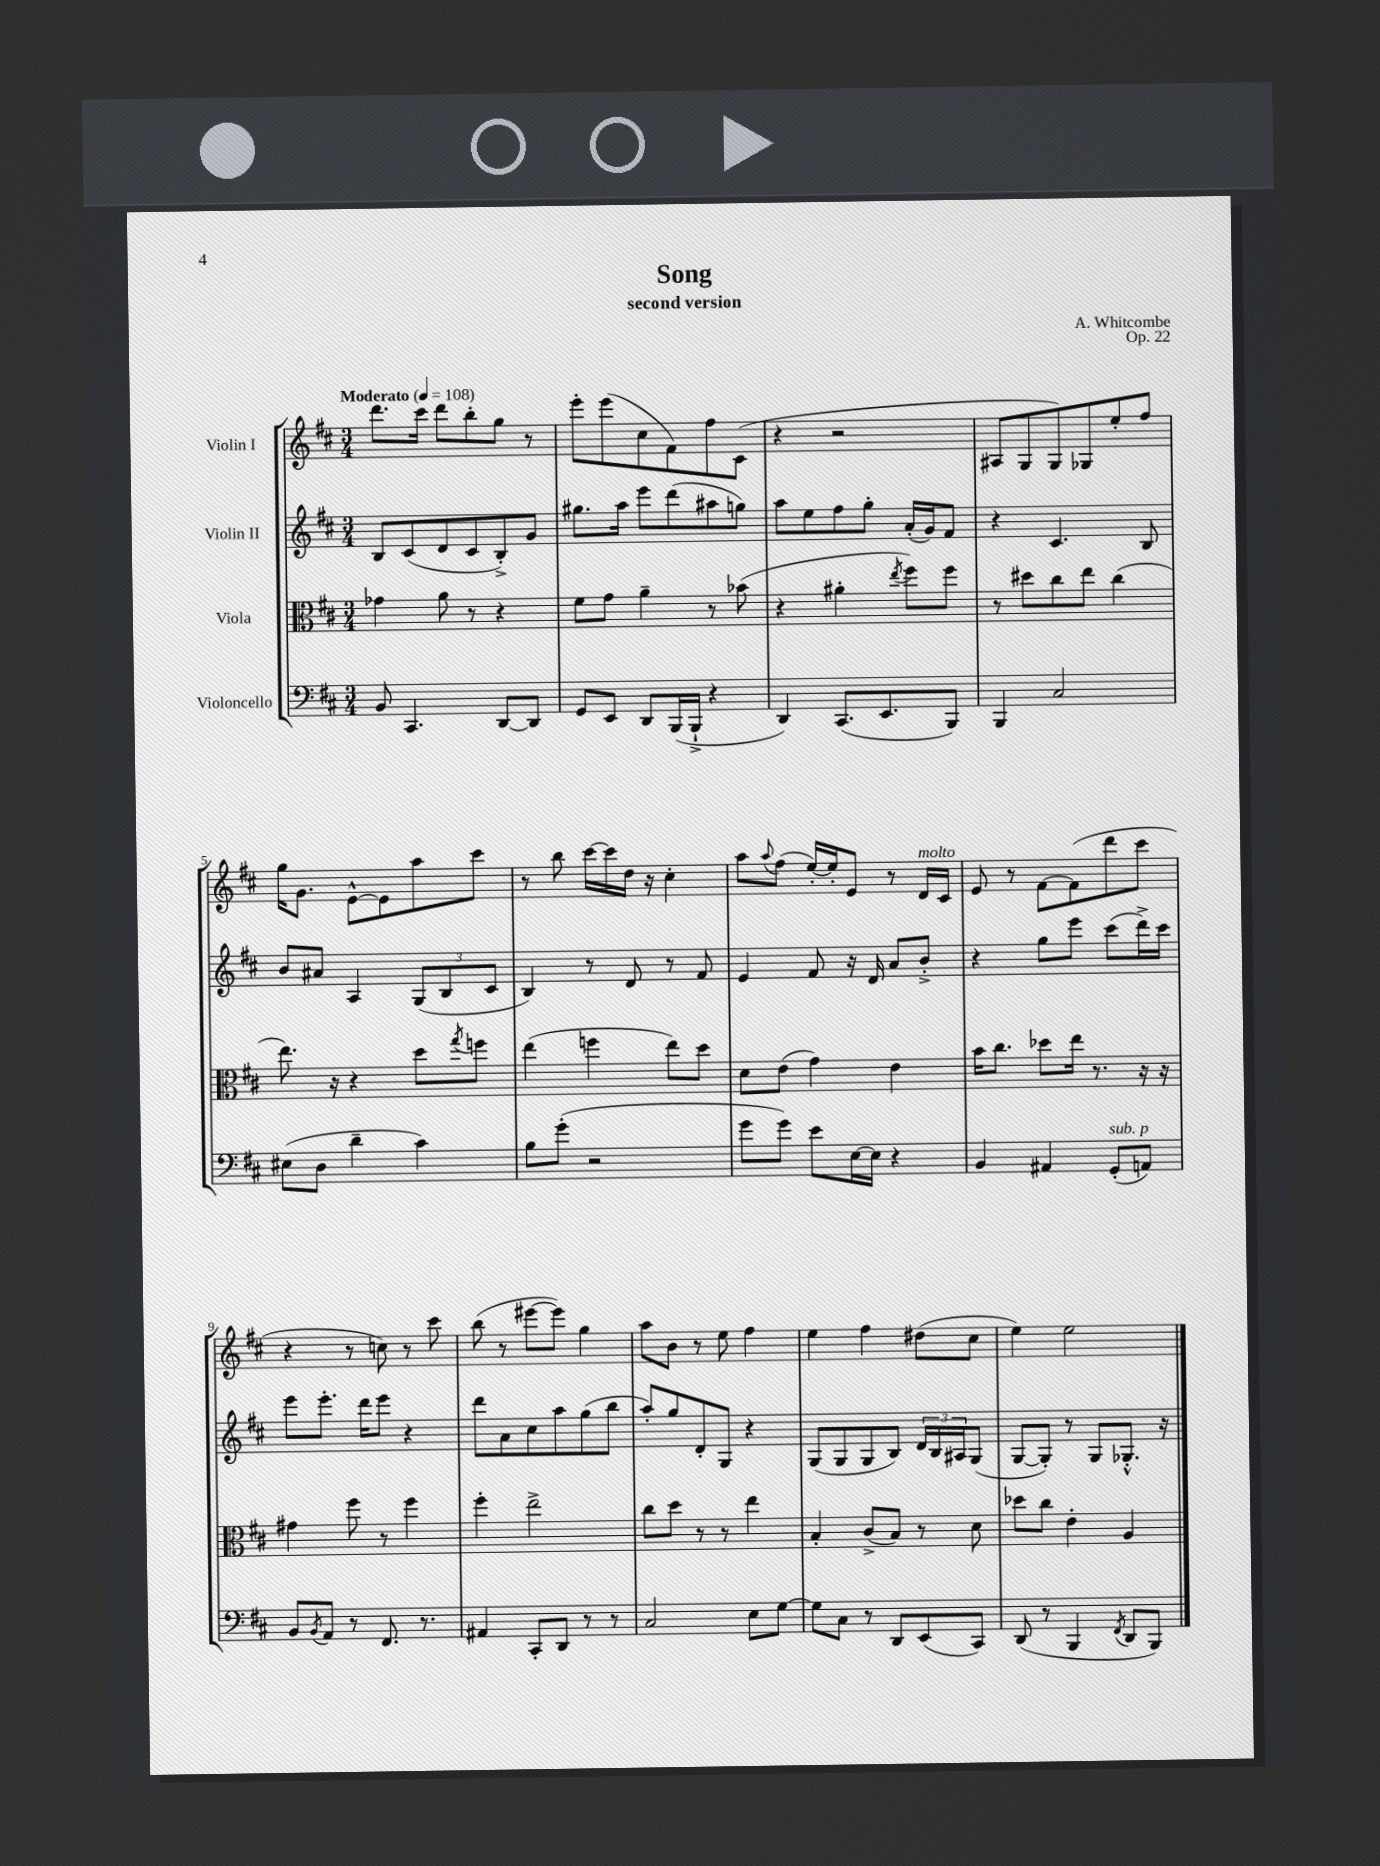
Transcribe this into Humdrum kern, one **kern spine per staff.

**kern	**kern	**kern	**kern
*part4	*part3	*part2	*part1
*staff4	*staff3	*staff2	*staff1
*I"Violoncello	*I"Viola	*I"Violin II	*I"Violin I
*clefF4	*clefC3	*clefG2	*clefG2
*k[f#c#]	*k[f#c#]	*k[f#c#]	*k[f#c#]
*M3/4	*M3/4	*M3/4	*M3/4
*MM108	*MM108	*MM108	*MM108
=1	=1	=1	=1
!	!	!	!LO:TX:a:B:t=Moderato
8BB/	4g-X\	8B/L	8.ddd\L
4.CC#/	.	(8c#/	.
.	.	.	16ccc#\Jk
.	8a\	8d/	8ddd\L
.	8r	8c#/	8bb'\
[8DD/L	4r	8B'^/)	8gg\J
8DD/J]	.	8g/J	8r
=2	=2	=2	=2
8GG/L	8f#\L	8.gg#X\L	8eee'\L
8EE/J	8g\J	.	(8eee\
.	.	16aa\Jk	.
8DD/L	4a~\	8eee\L	8cc#\
(16BBB/L	.	(8ddd\	8f#\)
16BBB`^/JJ	.	.	.
4r	8r	8aa#X\	8ff#\
.	(8b-X\	8ggn\J)	(8c#\J
=3	=3	=3	=3
4DD/)	4r	8aa\L	4r
.	.	8ee\	.
(8.CC#/L	4a#X'\	8ff#\	2r
.	.	8gg'\J	.
8.EE/	.	.	.
.	8qee/	.	.
.	8ff#\L)	(16a'/LL	.
.	.	16g/J)	.
8BBB/J)	8ff#\J	8f#/J	.
=4	=4	=4	=4
4BBB/	8r	4r	8A#X/L
.	8dd#X\L	.	8G/
2C#/	8cc#\	4.c#/	8G/)
.	8ee\J	.	8G-X/
.	(4cc#\	.	8ee'/
.	.	8B/	8ff#/J
!!LO:LB:g=z
=5	=5	=5	=5
(8E#X\L	8.ee\)	8b/L	16gg\KL
.	.	.	8.g\J
8D\J	.	8a#X/J	.
.	16r	.	.
4d~\	4r	4A/	[8e^^\L
.	.	.	8e\]
4c#\)	8dd\L	(12G/L	8aa\
.	.	12B/	.
.	8qgg/	.	.
.	8ffn\J	.	8ccc#\J
.	.	12c#/J	.
=6	=6	=6	=6
8B\L	(4ee\	4B/)	8r
(8g'\J	.	.	8bb\
2r	4ffn\	8r	[16ccc#\LL
.	.	.	16ccc#\]
.	.	8d/	16dd\JJ
.	.	.	16r
.	8ee\L)	8r	4cc#'\
.	8dd\J	8f#/	.
=7	=7	=7	=7
8g\L	8d\L	4e/	8aa\L
.	.	.	8qqaa/
8g\J)	(8e\J	.	(8ff#\J
8e\L	4g\)	8f#/	[16ee'/LL)
.	.	.	16ee'/J]
[16E\L	.	16r	8e/J
16E\JJ]	.	16d/	.
4r	4e\	8a/L	8r
!	!	!	!LO:TX:a:i:t=molto
.	.	8b'^/J	16d/LL
.	.	.	16c#/JJ
=8	=8	=8	=8
4BB/	16b\KL	4r	8e/
.	8.cc#\J	.	.
.	.	.	8r
4AA#X/	8dd-X\L	8gg\L	[8f#\L
.	16ee\Jk	8eee\J	(8f#\]
.	8.r	.	.
!LO:TX:a:i:t=sub. p	!	!	!
(8GG'/L	.	(8ccc#\L	8ddd\
8AAn/J)	16r	16ddd^\L)	8ccc#\J
.	16r	16ccc#\JJ	.
!!LO:LB:g=z
=9	=9	=9	=9
8BB/L	4g#X\	8eee\L	4r
8qBB/	.	.	.
8AA/J	.	8.eee'\J	.
8r	8ff#\	.	8r
.	.	16ddd\KL	.
8.FF#/	8r	8eee\J	8ccn\)
.	4ff#\	4r	8r
8.r	.	.	.
.	.	.	8ccc#\
=10	=10	=10	=10
4AA#X/	4ff#'\	8ddd\L	(8bb\
.	.	8a\	8r
8CC#'/L	2ee^\	8cc#\	[8eee#X\L
8DD/J	.	8aa\	8eee#\J])
8r	.	(8gg\	4gg\
8r	.	8bb\J	.
=11	=11	=11	=11
2C#/	8cc#\L	8aa'/L)	8aa\L
.	8dd\J	8gg/	8b\J
.	8r	8d'/	8r
.	8r	8G/J	8ee\
8E\L	4ee\	4r	4ff#\
[8G\J	.	.	.
=12	=12	=12	=12
8G\L]	4B'/	(8G/L	4ee\
8C#\J	.	8G/	.
8r	(8c#^/L	8G/	4ff#\
8DD/L	8B/J)	8B/J)	.
(8EE/	8r	24d/LL	(8dd#X\L
.	.	24B/	.
.	.	24A#X/J	.
8CC#/J)	8d\	(8G/J	8cc#\J
=13	=13	=13	=13
(8DD/	8dd-X\L	[8G/L	4ee\)
8r	8cc#\J	8G'/J])	.
4BBB/	4e'\	8r	2ee\
.	.	8G/L	.
8qFF#/	.	.	.
8DD/L	4A/	8.G-X'^^/J	.
8BBB/J)	.	.	.
.	.	16r	.
==	==	==	==
*-	*-	*-	*-
